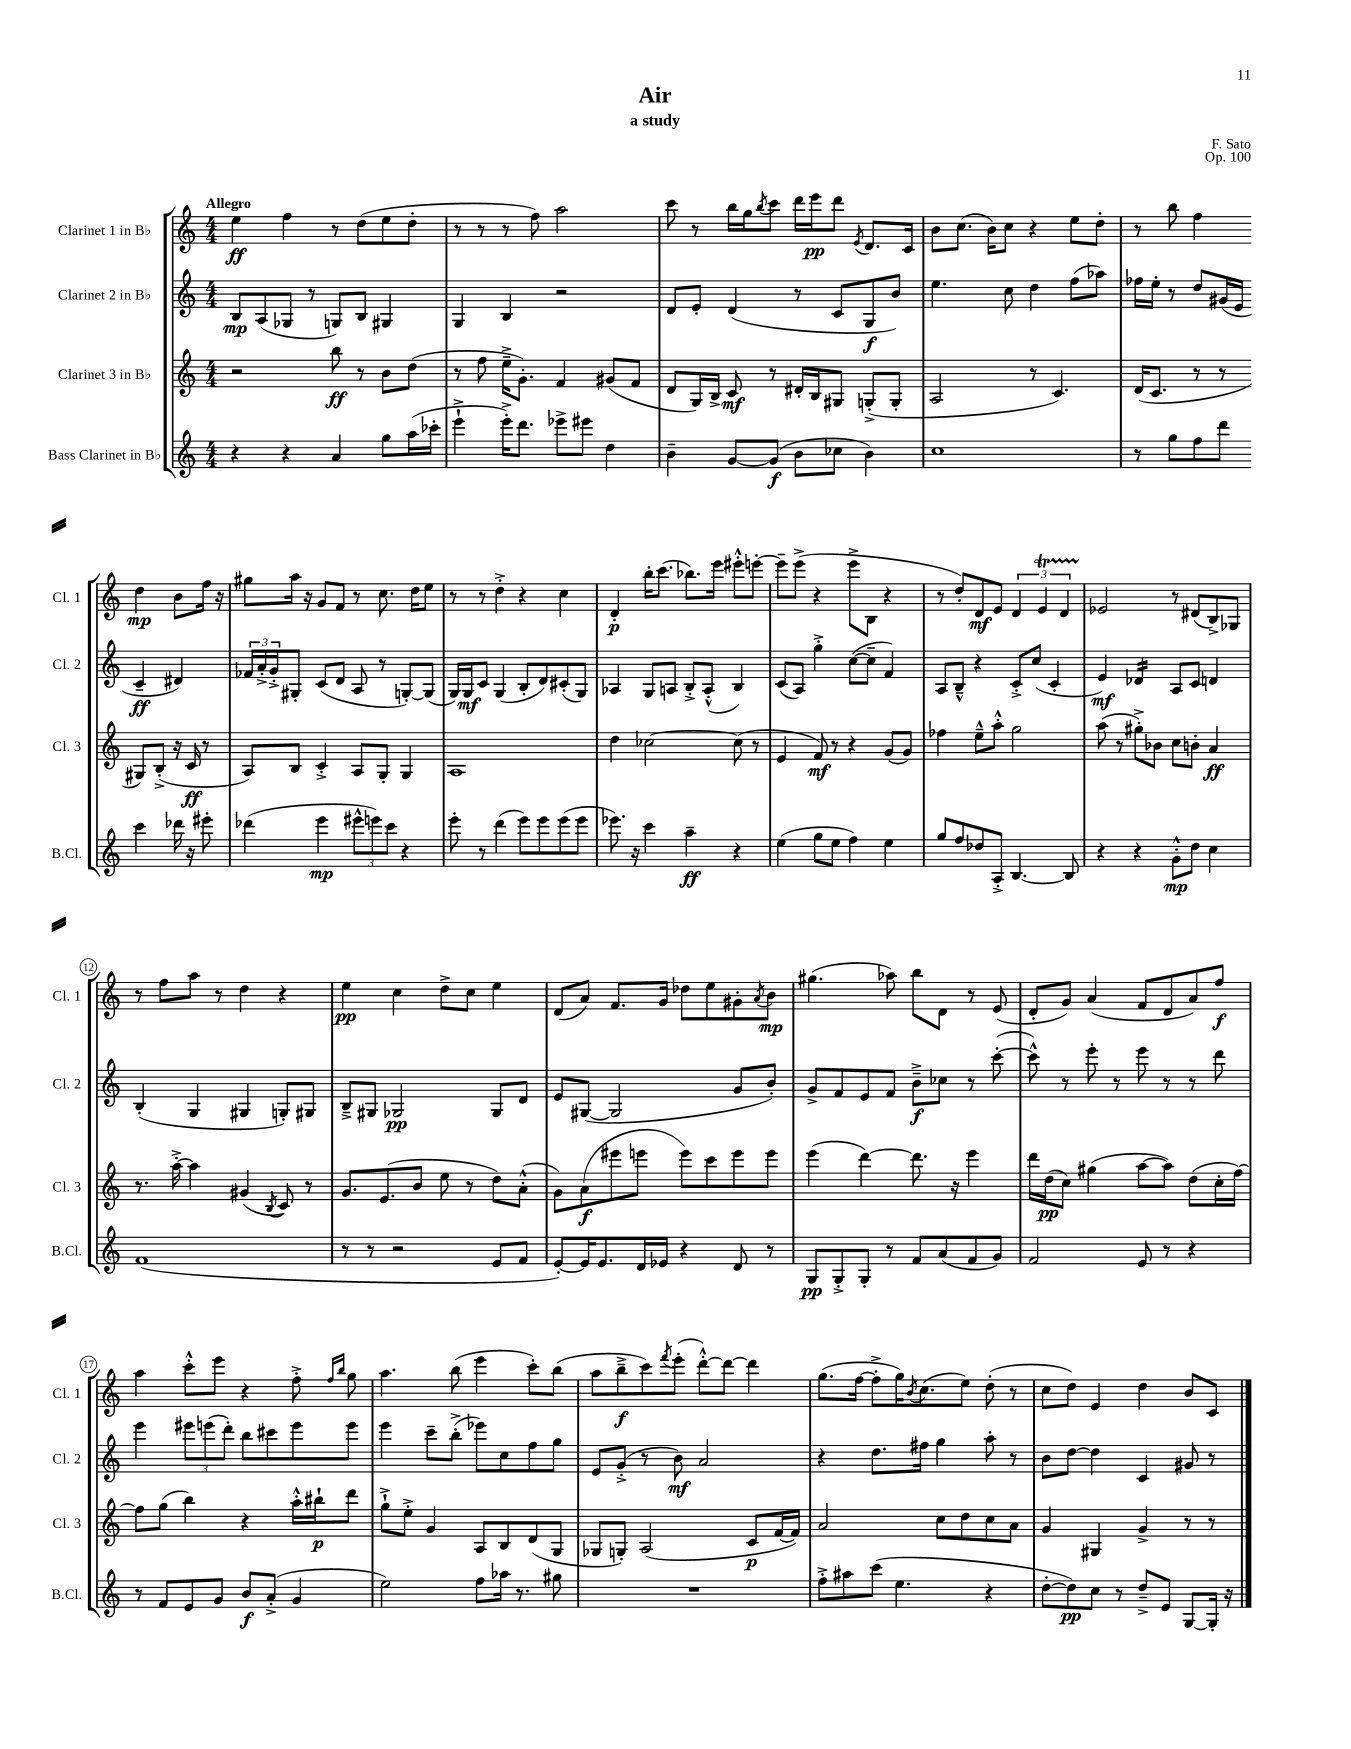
\header { title = "Air" composer = "F. Sato" subtitle = "a study" opus = "Op. 100" }
<<
\new StaffGroup <<
\new Staff = "s0" \with { instrumentName = "Clarinet 1 in Bb" shortInstrumentName = "Cl. 1" } {
    \clef treble \key c \major \numericTimeSignature \time 4/4 \tempo "Allegro"
    e''4\ff f''4 r8 d''8( e''8 d''8-. |
    r8 r8 r8 f''8) a''2 |
    c'''8 r8 b''16 g''16 \acciaccatura { b''8 } c'''8 d'''16 e'''16\pp d'''8 \acciaccatura { e'8 } d'8. c'16 |
    b'8 c''8.( b'16) c''8 r4 e''8 d''8-. |
    r8 b''8 f''4 d''4\mp b'8 f''16 r16 |
    gis''8 a''16 r16 g'8 f'8 r8 c''8. d''16 e''8 |
    r8 r8 d''4-.-> r4 c''4 |
    d'4-.\p b''16-. c'''8.( bes''8.) e'''16 eis'''8-.-^ e'''8~-. |
    e'''8-- e'''8->( r4 e'''8-> b8 r4 |
    r8 d''8-.) d'8\mf e'8 \tuplet 3/2 { d'4 e'4\startTrillSpan d'4 } |
    ees'2\stopTrillSpan r8 dis'8( b8->) ges8 |
    r8 f''8 a''8 r8 d''4 r4 |
    e''4\pp c''4 d''8-> c''8 e''4 |
    d'8( a'8) f'8. g'16 des''8 e''8 gis'8-. \acciaccatura { a'8 } b'8\mp |
    gis''4.( aes''8) b''8 d'8 r8 e'8( |
    d'8-. g'8) a'4( f'8 d'8 a'8) f''8\f |
    a''4 c'''8-.-^ e'''8 r4 f''8-.-> \grace { f''16 b''16 } g''8 |
    a''4. b''8( e'''4 c'''8-.) b''8( |
    a''8 b''8--->\f c'''8) \acciaccatura { f'''8 } e'''8-.( d'''8~-.-^) d'''8~ d'''4 |
    g''8.( f''16~ f''8-.-> g''16) \acciaccatura { b'8 } c''8.( e''8) d''8-.( r8 |
    c''8 d''8) e'4 d''4 b'8 c'8 \bar "|." |
}
\new Staff = "s1" \with { instrumentName = "Clarinet 2 in Bb" shortInstrumentName = "Cl. 2" } {
    \clef treble \key c \major \numericTimeSignature \time 4/4
    b8\mp a8( ges8 r8 g8) b8 gis4 |
    g4 b4 r2 |
    d'8 e'8-. d'4( r8 c'8 g8\f b'8) |
    e''4. c''8 d''4 f''8( aes''8) |
    fes''16 e''16-. r8 d''8 gis'16( e'16 c'4--\ff dis'4) |
    \tuplet 3/2 { fes'16 a'16-.-> g'16-.-> } gis8-. c'8( d'8 a8 r8 g8~-.) g8( |
    g16) g16\mf c'8 g4( b8-. d'8) cis'8-.( g8) |
    aes4 g8 a8 b8-.-> a8-.-^( b4) |
    c'8( a8) g''4-.-> c''8~( c''8-- f'4) |
    a8 b8---^ r4 c'8-.-> c''8( c'4-. |
    e'4\mf) des'4:16 a8 c'8 d'4 |
    b4-.( g4 gis4 g8-.) gis8 |
    b8---> gis8 ges2\pp ges8 d'8 |
    e'8 gis8~( gis2 g'8 b'8-.) |
    g'8-> f'8 e'8 f'8 b'8--->\f ces''8 r8 c'''8~-.( |
    c'''8-^) r8 e'''8-. r8 e'''8 r8 r8 d'''8 |
    e'''4 \tuplet 3/2 { eis'''8 e'''8( d'''8-.) } b''8 cis'''8 e'''8 e'''8 |
    e'''4 c'''8-- b''8-.->( ees'''8) c''8 f''8 g''8 |
    e'8 g'8-.->( r8 b'8\mf) a'2 |
    r4 d''8. fis''16 g''4 a''8-. r8 |
    b'8 d''8~ d''4 c'4 gis'8 r8 \bar "|." |
}
\new Staff = "s2" \with { instrumentName = "Clarinet 3 in Bb" shortInstrumentName = "Cl. 3" } {
    \clef treble \key c \major \numericTimeSignature \time 4/4
    r2 b''8\ff r8 b'8 d''8( |
    r8 f''8 e''16---> g'8.-.) f'4 gis'8( f'8 |
    d'8 g16) b16-> c'8\mf r8 dis'16-. b16 gis8 g8-.->( g8-. |
    a2 r8 c'4.) |
    d'16( c'8. r8 r8 gis8) b8-.->( r16 c'16\ff r8 |
    a8) b8 c'4-.-> a8 g8-. g4 |
    a1 |
    d''4 ces''2~ ces''8( r8 |
    e'4 f'8\mf) r8 r4 g'8( g'8) |
    fes''4 e''8---^ a''8-.-^ g''2 |
    a''8( r8 gis''8-.->) bes'8 c''8 b'8-. a'4\ff |
    r8. a''16~-.-> a''4 gis'4( \acciaccatura { b8 } c'8) r8 |
    g'8. e'8.( b'8 e''8 r8 d''8) a'8-.-^( |
    g'8) a'8\f( eis'''8 e'''8 e'''8) c'''8 e'''8 e'''8 |
    e'''4( d'''4~) d'''8. r16 e'''4 |
    d'''16 d''16\pp( c''8) gis''4( a''8~ a''8) d''8( c''16-. f''16~) |
    f''8 g''8( b''4) r4 a''16-.-^ bis''16-!\p d'''8 |
    g''8-!-> e''8-.-> g'4 a8 b8 d'8( g8 |
    ges8 g8-.) a2( c'8\p f'16~ f'16) |
    a'2 c''8 d''8 c''8 a'8 |
    g'4 gis4 g'4-> r8 r8 \bar "|." |
}
\new Staff = "s3" \with { instrumentName = "Bass Clarinet in Bb" shortInstrumentName = "B.Cl." } {
    \clef treble \key c \major \numericTimeSignature \time 4/4
    r4 r4 a'4 g''8 a''16( ces'''16-. |
    e'''4-!-> e'''16-.->) d'''8. ees'''8-> eis'''8 d''4 |
    b'4-- g'8~ g'8\f( b'8 ces''8 b'4) |
    c''1 |
    r8 g''8 f''8 d'''8 c'''4 des'''16 r16 eis'''8-. |
    des'''4( e'''4\mp \tuplet 3/2 { eis'''8-^ e'''8) c'''8 } r4 |
    e'''8-. r8 d'''4( e'''8) e'''8 e'''8( e'''8 |
    ees'''8.) r16 c'''4 a''4--\ff r4 |
    e''4( g''8 e''8 f''4) e''4 |
    g''8 f''8 des''8 a8-.-> b4.~ b8 |
    r4 r4 g'8-.-^\mp d''8 c''4 |
    f'1( |
    r8 r8 r2 e'8 f'8 |
    e'8~-.) e'16 e'8. d'16 ees'16 r4 d'8 r8 |
    g8\pp g8-.-> g8-. r8 f'8 a'8( f'8 g'8) |
    f'2 e'8 r8 r4 |
    r8 f'8 e'8 g'8 b'8\f a'8-.->( g'4 |
    e''2) f''8 aes''16 r8. gis''8 |
    R1 |
    f''8-.-> ais''8 c'''8( e''4. r4 |
    d''8~-. d''8\pp) c''8 r8 d''8---> e'8 g8~ g16-. r16 \bar "|." |
}
>>
>>
\layout { \context { \Score \override BarNumber.stencil = #(make-stencil-circler 0.1 0.3 ly:text-interface::print) } }
